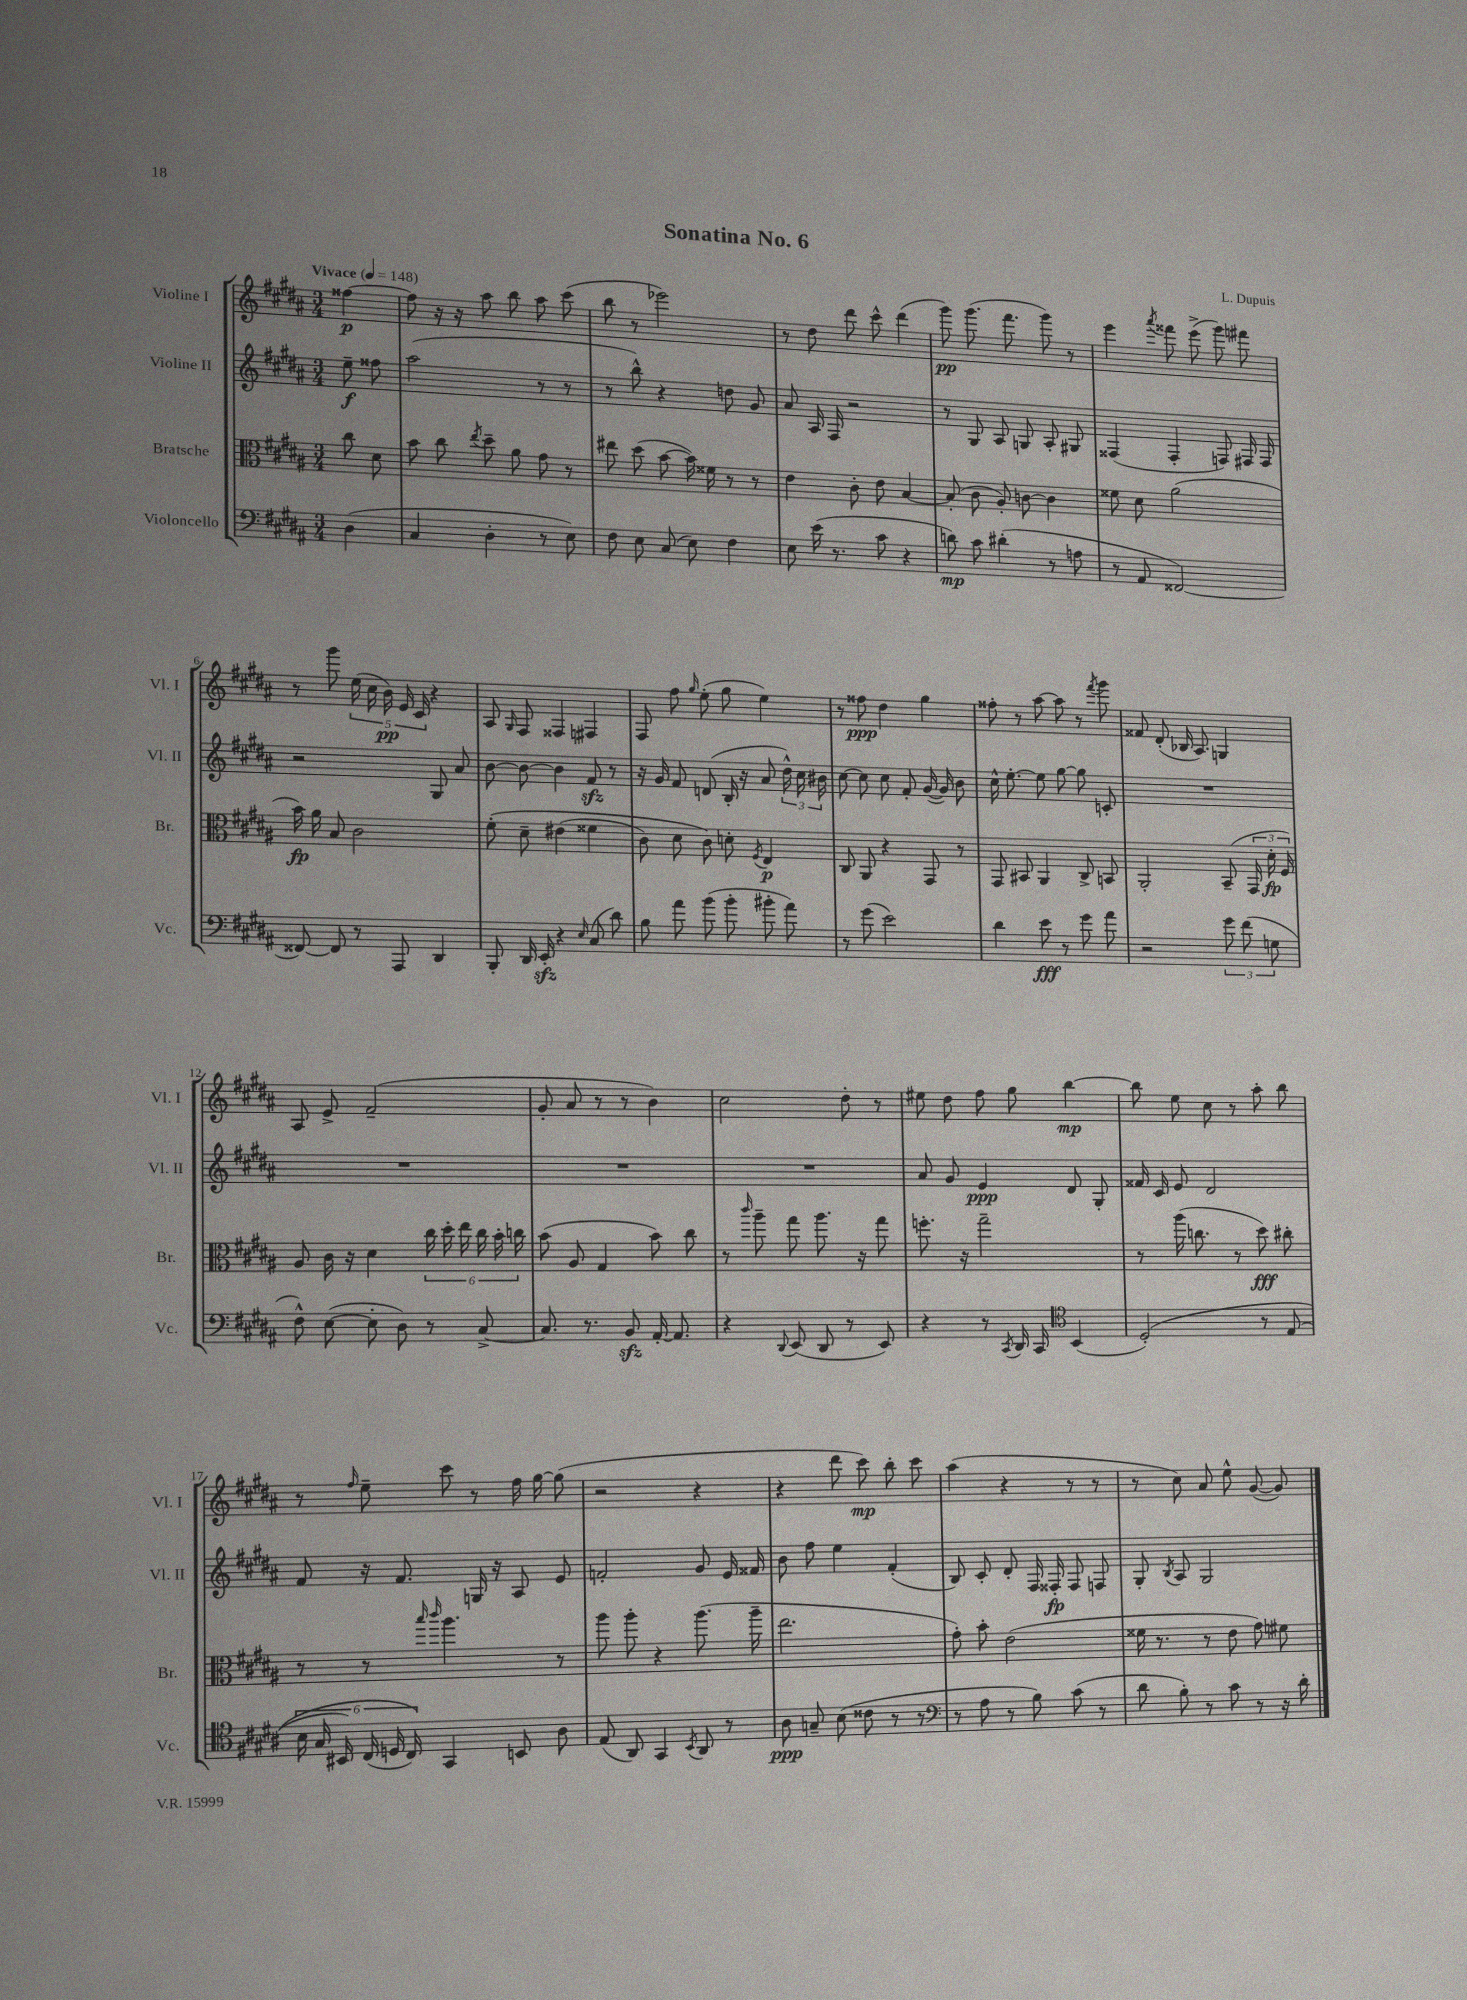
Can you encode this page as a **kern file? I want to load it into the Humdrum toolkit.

**kern	**kern	**kern	**kern
*staff4	*staff3	*staff2	*staff1
*clefF4	*clefC3	*clefG2	*clefG2
*k[f#c#g#d#a#]	*k[f#c#g#d#a#]	*k[f#c#g#d#a#]	*k[f#c#g#d#a#]
*M3/4	*M3/4	*M3/4	*M3/4
*MM148	*MM148	*MM148	*MM148
(4D#\	8cc#\	8ee~\	[4ff##\
.	8d#\	8ff##\	.
=	=	=	=
4C#/	8b\	(2aa#\	8ff##\]
.	8cc#\	.	16r
.	.	.	16r
.	8qee/	.	.
4D#'\	8dd#~\	.	8aa#\
.	8a#\	.	8bb\
8r	8g#\	8r	8aa#\
8E\)	8r	8r	(8ccc#\
=	=	=	=
8F#\	8ee#\	8r	8bb\
8E\	(8dd#\	8bb^^\)	8r
(8C#/	[8b\	4r	2eee-\)
8E\)	16b\])	.	.
.	16f##\	.	.
4F#\	8r	8dd\	.
.	8r	8g#/	.
=	=	=	=
8E\	4e\	8a#/	8r
(16e\	.	16A#/	8dd#\
8.r	.	16F#/	.
.	8c#'\	2r	8ddd#\
8c#\	8e\	.	8ccc#^^\
4r	[4B/	.	(4ddd#\
=	=	=	=
8d\)	(8B'/]	8r	8ggg#\)
8c#\	8c#\	8G#/	(8.ggg#\
(4d#'\	8A#'/)	8A#/	.
.	.	.	8.fff#\
.	[8c\	8G/	.
8r	4c\]	8A#'/	8ggg#\)
8A\	.	8G#/	8r
=	=	=	=
8r	8f##\	(4F##/	4eee\
8AA#/	8d#\	.	.
.	.	.	8qaaa#/
[2FF##/)	(2a#\	4F##'/	8fff##\
.	.	.	(8eee^\
.	.	8F/)	8ggg#\)
.	.	16F#/	8fff#\
.	.	16F#/	.
=	=	=	=
8FF##/_	16b\)	2r	8r
.	16a#\	.	.
8FF##/]	8B/	.	8ggg#\
8r	2c#\	.	(20ee\
.	.	.	20cc#\
.	.	.	20b\)
8AAA#/	.	.	.
.	.	.	20e/
.	.	.	20c#/
4DD#/	.	8G#/	4r
.	.	8a#/	.
=	=	=	=
8BBB'/	&(8f#'\	[8b\	8A#/
.	.	.	16qqG#/
16DD#/	8d#~\	8b\_	8F#/
16EE'/	.	.	.
4r	(4e#\	4b\]	4F##/
16qqE/	.	.	.
(8C#/	4f##\	8f#/	4F#/
8d#\)	.	8r	.
=	=	=	=
8B\	8c#\)	16r	8F#/
.	.	16g#/	.
8a#\	8d#\	8f#/	8ff#\
.	.	.	16qqgg#/
(8b\	8c#\&)	(8d/	(8ee'\
8b'\	8d'\	16B'/	8gg#\
.	.	16r	.
.	8qF#/	.	.
8b#'\	4E/	8a#/	4ee\)
8a#\)	.	24dd#^^\)	.
.	.	24cc#\	.
.	.	24b#\	.
=	=	=	=
8r	8C#/	[8cc#\	8r
(8g#\	8AA#/	8cc#\]	8ff##\
2e\)	4r	8cc#\	4dd#\
.	.	8f#'/	.
.	8GG#/	([16g#/	4gg#\
.	.	16g#/])	.
.	8r	8b\	.
=	=	=	=
4d#\	8GG#/	16cc#^^\	8ff##'\
.	.	[8.ee'\	.
.	8BB#/	.	8r
8e\	4AA#/	8ee\]	[8aa#\
8r	.	[8gg#\	8aa#\]
8g#\	8C#^/	8gg#\]	8r
.	.	.	8qfff#/
8a#\	8BB/	8c'/	8ggg#\
=	=	=	=
2r	2AA#'/	2.r	8f##/
.	.	.	(8d#'/
.	.	.	16B-/
.	.	.	8.A#/)
12g#\	(8BB~/	.	4G/
(12f#\	.	.	.
.	24GG#/	.	.
12G\	24d#'\	.	.
.	24F#/)	.	.
=	=	=	=
8F#^^\)	8A#/	2.r	8A#/
([8E\	16c#\	.	8e^/
.	16r	.	.
8E'\]	4d#\	.	(2f#~/
8D#\)	.	.	.
8r	24cc#\	.	.
.	24dd#'\	.	.
.	24ee\	.	.
[8C#^/	24cc#\	.	.
.	24b'\	.	.
.	24cc\	.	.
=	=	=	=
8.C#/]	(8b\	2.r	8g#'/
.	8A#/	.	8a#/
8.r	.	.	.
.	4G#/	.	8r
8BB/	.	.	8r
[16AA#'/	8b\)	.	4b\)
8.AA#/]	.	.	.
.	8cc#\	.	.
=	=	=	=
4r	8r	2.r	2cc#\
.	16qqccc#/	.	.
.	8aa#~\	.	.
8qqDD#/	.	.	.
(8EE/	8gg#\	.	.
8DD#/	8.aa#\	.	.
8r	.	.	8dd#'\
.	16r	.	.
8EE/)	8gg#\	.	8r
=	=	=	=
4r	8.ff'\	8a#/	8ee#\
.	.	8g#/	8dd#\
.	16r	.	.
8r	2gg#~\	4e/	8ff#\
8qCC#/	.	.	.
16DD#/	.	.	8gg#\
16CC#/	.	.	.
*clefC4	*	*	*
(4BB/	.	8d#/	[4bb\
.	.	8G#'/	.
=	=	=	=
&(2D#'/)	8r	16f##/	8bb\]
.	.	16c#/	.
.	(16aa#\	8e/	8ee\
.	8.cc\	.	.
.	.	2d#/	8cc#\
.	8r	.	8r
8r	8dd#\)	.	8aa#'\
(8E/	8cc#'\	.	8bb\
=	=	=	=
24B\	8r	8f#/	8r
24G#/	.	.	.
24BB#/)	.	.	.
.	.	.	16qqff#/
(24C#/	8r	16r	8ee~\
24D/	.	.	.
.	.	8.f#/	.
24C#/)&)	.	.	.
.	16qqbb/	.	.
.	16qqccc#/	.	.
4GG#/	4.aa#\	.	8ccc#\
.	.	16G/	8r
.	.	16r	.
8BB/	.	8A#/	16ff#\
.	.	.	[16gg#\
8A#\	8r	8e/	(8gg#\]
=	=	=	=
(8E/	8aa#\	2f'/	2r
8AA#/)	8aa#'\	.	.
4GG#/	4r	.	.
8qBB/	.	.	.
8AA#/	(8.aa#\	8g#/	4r
8r	.	16e/	.
.	16aa#~\	16f##/	.
=	=	=	=
8A#\	2.ee\	8b\	4r
8G~/	.	8ff#\	.
(8B\	.	4ee\	8ddd#\
8c##\	.	.	8ccc#\)
8r	.	(4f#'/	8bb'\
8r	.	.	8ccc#\
=	=	=	=
*clefF4	*	*	*
8r	8g#'\)	8B/)	(4aa#\
8A#\	8b'\	8c#'/	.
8r	(2e\	8d#'/	4r
8B\)	.	16F#/	.
.	.	16F##'/	.
(8c#\	.	8F##/	8r
8r	.	8F/	8r
=	=	=	=
8d#\	16f##\	8G#'/	8r
.	8.r	.	.
.	.	8qB/	.
8B'\)	.	8A#/	8cc#\)
8r	8r	2G#/	8a#/
8c#\	8e\	.	8ee^^\
8r	8g#\)	.	([8g#/
16r	8f#\	.	8g#/])
16d#'\	.	.	.
==	==	==	==
*-	*-	*-	*-
